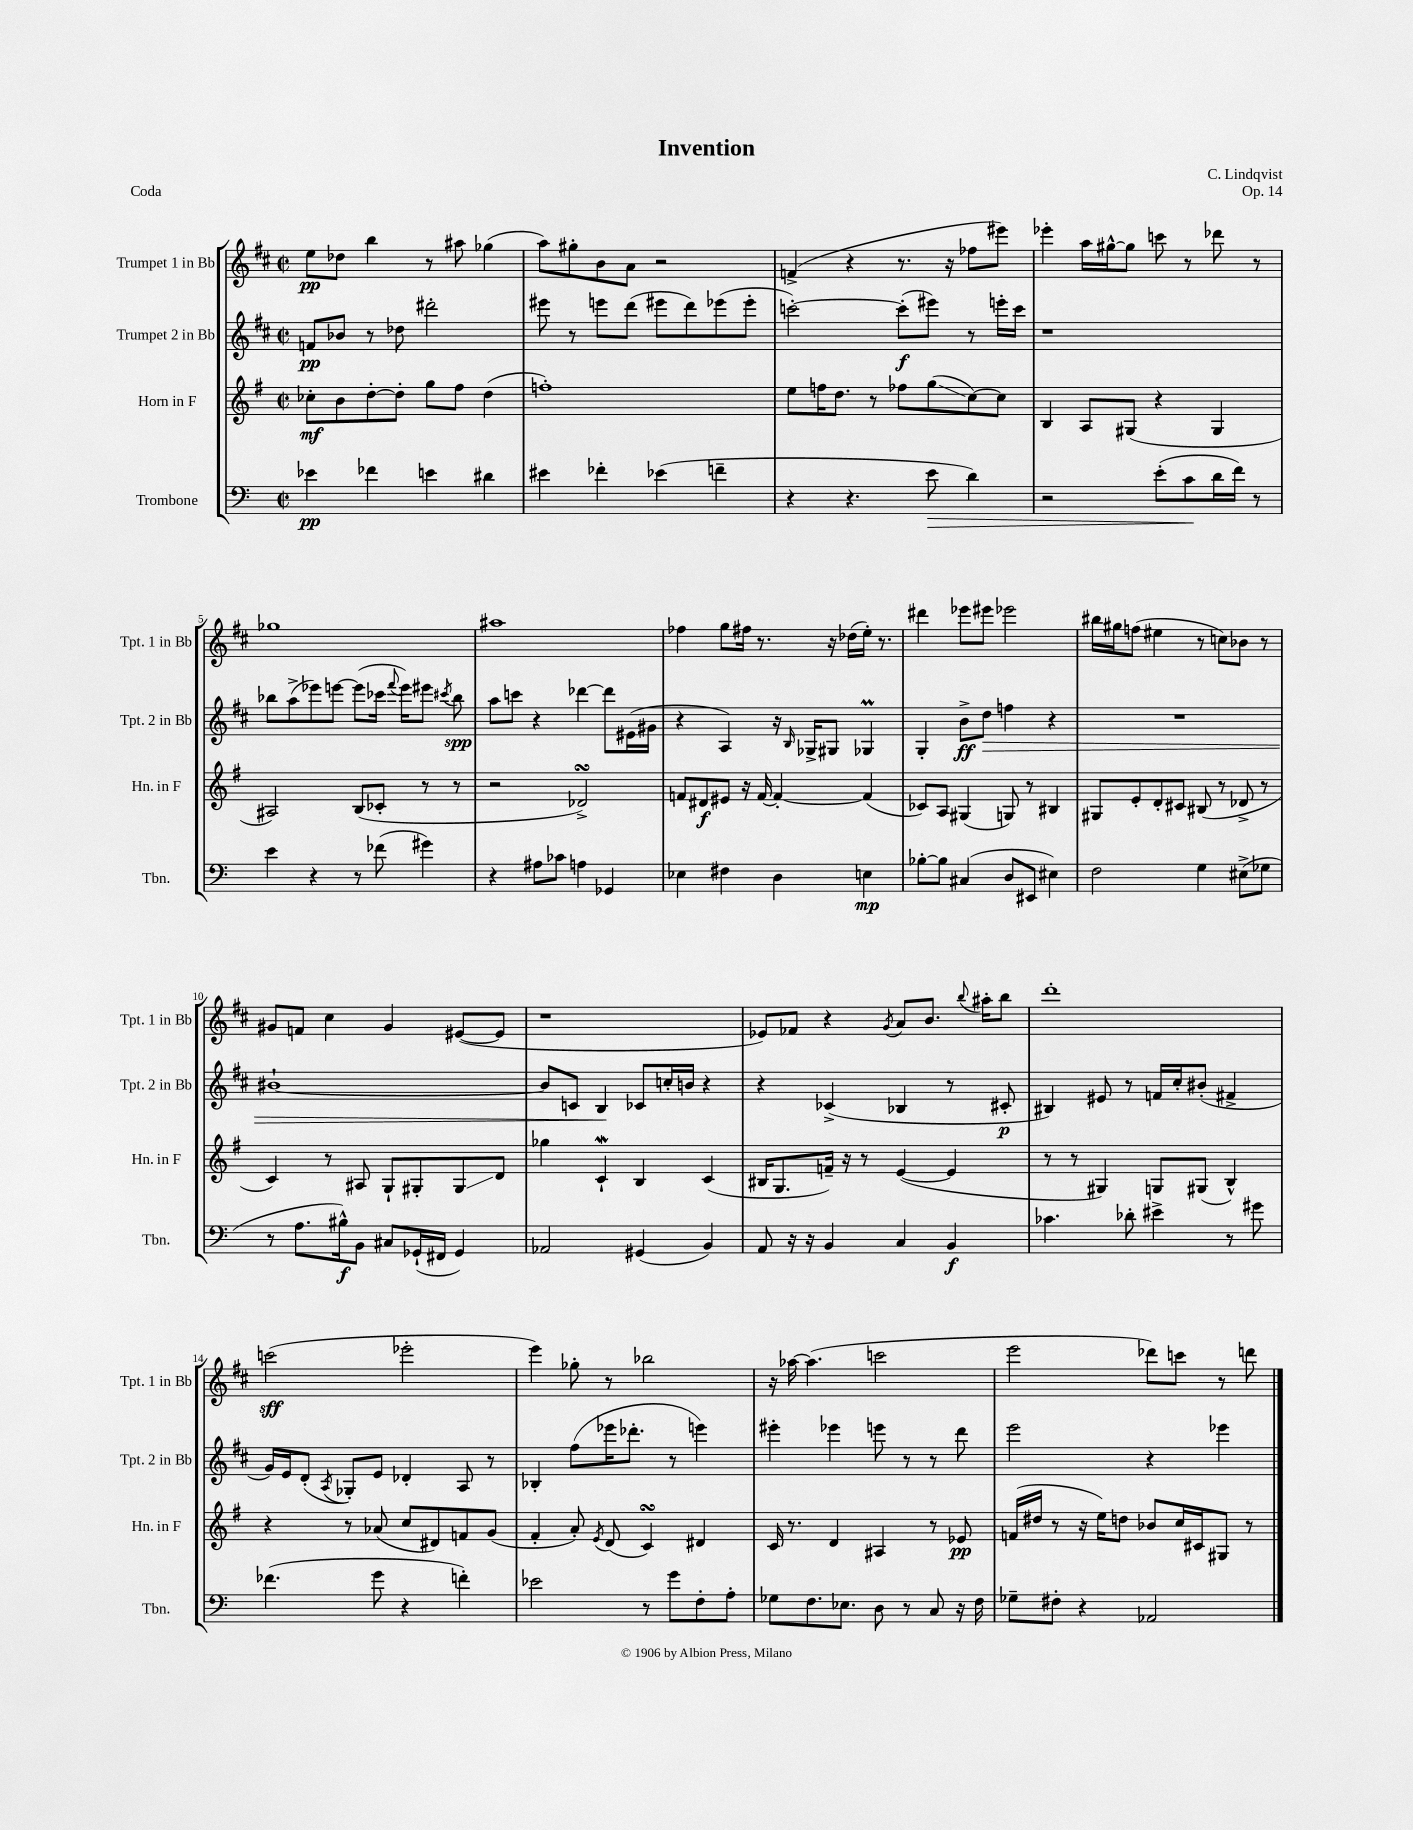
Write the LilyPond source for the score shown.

\header { title = "Invention" composer = "C. Lindqvist" opus = "Op. 14" piece = "Coda" }
<<
\new StaffGroup <<
\new Staff = "s0" \with { instrumentName = "Trumpet 1 in Bb" shortInstrumentName = "Tpt. 1 in Bb" } {
    \clef treble \key d \major \defaultTimeSignature \time 2/2
    \autoBeamOff e''8[\pp des''8] b''4 r8 ais''8 ges''4( |
    a''8[) gis''8-. b'8 a'8] r2 |
    f'4->( r4 r8. r16 fes''8[ eis'''8]) |
    ees'''4-. a''16[ gis''16~-^ gis''8] c'''8 r8 des'''8 r8 |
    ges''1 |
    ais''1 |
    fes''4 g''8[ fis''16] r8. r16 des''16[( e''16]-.) r8. |
    dis'''4 ees'''8[ eis'''8] ees'''2 |
    bis''16[ gis''16 f''8]( eis''4 r8 c''8[) bes'8] r8 |
    gis'8[ f'8] cis''4 gis'4 eis'8[~( eis'8] |
    r1 |
    ees'8[) fes'8] r4 \acciaccatura { g'8 } a'8[ b'8.] \appoggiatura { b''8 } ais''16[-. b''8] |
    d'''1-. |
    c'''2\sff( ees'''2-. |
    e'''4) ges''8-. r8 bes''2 |
    r16 aes''16~ aes''4.( c'''2 |
    e'''2 des'''8[) c'''8] r8 d'''8 \bar "|." |
}
\new Staff = "s1" \with { instrumentName = "Trumpet 2 in Bb" shortInstrumentName = "Tpt. 2 in Bb" } {
    \clef treble \key d \major \defaultTimeSignature \time 2/2
    \autoBeamOff f'8[\pp bes'8] r8 des''8 dis'''2-. |
    eis'''8 r8 e'''8[ d'''8]( eis'''8[ d'''8) ees'''8( ees'''8]-. |
    c'''2~-.) c'''8[-.\f( eis'''8]) r8 e'''16[-. c'''16] |
    r1 |
    bes''8[ a''8->( ees'''8) e'''8]~ e'''8[( ces'''16] \appoggiatura { fis'''8 } e'''16[) eis'''8] \acciaccatura { cis'''8 } bes''8\spp |
    a''8[ c'''8] r4 des'''4~ des'''8[ eis'16( gis'16] |
    r4 a4) r16 \grace { b16 } ges16[-> gis8] ges4\prall |
    g4-. b'8[->\ff d''8]\> f''4 r4 |
    R1 |
    bis'1~-! |
    bis'8[ c'8] b4\! ces'8[ c''16-. b'16] r4 |
    r4 ces'4->( bes4 r8 cis'8-.\p |
    bis4) eis'8 r8 f'16[ cis''16-. bis'8]-.( fis'4-> |
    g'16[) e'16 d'8]-.( \acciaccatura { a8 } ges8[-.) e'8] des'4-. a8 r8 |
    bes4-. fis''8[( ees'''16 des'''8.]-. r8 e'''4) |
    eis'''4-. ees'''4 e'''8 r8 r8 d'''8 |
    e'''2 r4 ees'''4 \bar "|." |
}
\new Staff = "s2" \with { instrumentName = "Horn in F" shortInstrumentName = "Hn. in F" } {
    \clef treble \key g \major \defaultTimeSignature \time 2/2
    \autoBeamOff ces''8[-.\mf b'8 d''8~-. d''8]-. g''8[ fis''8] d''4( |
    f''1-.) |
    e''8[ f''16 d''8.] r8 fes''8[ g''8\glissando( c''8~) c''8] |
    b4 a8[ gis8]( r4 gis4 |
    ais2) b8[( ces'8]-. r8 r8 |
    r2 des'2->\turn) |
    f'8[ dis'8\f eis'8] r16 f'16~ f'4~-. f'4( |
    ces'8[) a8] gis4( g8) r8 bis4 |
    gis8[ e'8-. d'8-. cis'8] bis8( r8 des'8-> r8 |
    c'4) r8 ais8 g8[-! gis8-. gis8\glissando d'8] |
    ges''4 c'4-!\mordent b4 c'4( |
    bis16[ g8. f'16]--) r16 r8 e'4~( e'4 |
    r8 r8 gis4) g8[ gis8]( b4-^) |
    r4 r8 aes'8( c''8[ dis'8) f'8 g'8]( |
    fis'4-. a'8-.) \acciaccatura { e'8 } d'8( c'4\turn) dis'4 |
    c'16 r8. d'4 ais4 r8 ees'8\pp |
    f'16[( dis''16] r8 r16 e''16[) d''8] bes'8[ c''16 cis'16 gis8] r8 \bar "|." |
}
\new Staff = "s3" \with { instrumentName = "Trombone" shortInstrumentName = "Tbn." } {
    \clef bass \key c \major \defaultTimeSignature \time 2/2
    \autoBeamOff ees'4\pp fes'4 e'4 dis'4 |
    eis'4 fes'4-. ees'4( f'4-- |
    r4 r4. e'8\> d'4) |
    r2 e'8[-.( c'8\! d'16 f'16]) r8 |
    e'4 r4 r8 fes'8( gis'4) |
    r4 ais8[ ces'8] a4 ges,4 |
    ees4 fis4 d4 e4\mp |
    bes8[~-. bes8] cis4( d8[ eis,8] eis4) |
    f2 g4 eis8[->( ges8] |
    r8 a8.[ bis16-^\f) b,8] cis8[ ges,16-!( fis,16] ges,4) |
    aes,2 gis,4( b,4) |
    a,8 r16 r16 b,4 c4 b,4\f |
    ces'4. des'8-. eis'4-> r8 gis'8 |
    fes'4.( g'8 r4 f'4-.) |
    ees'2 r8 g'8[ f8-. a8]-. |
    ges8[ f8. ees8.] d8 r8 c8 r16 f16 |
    ges8[-- fis8]-. r4 aes,2 \bar "|." |
}
>>
>>
